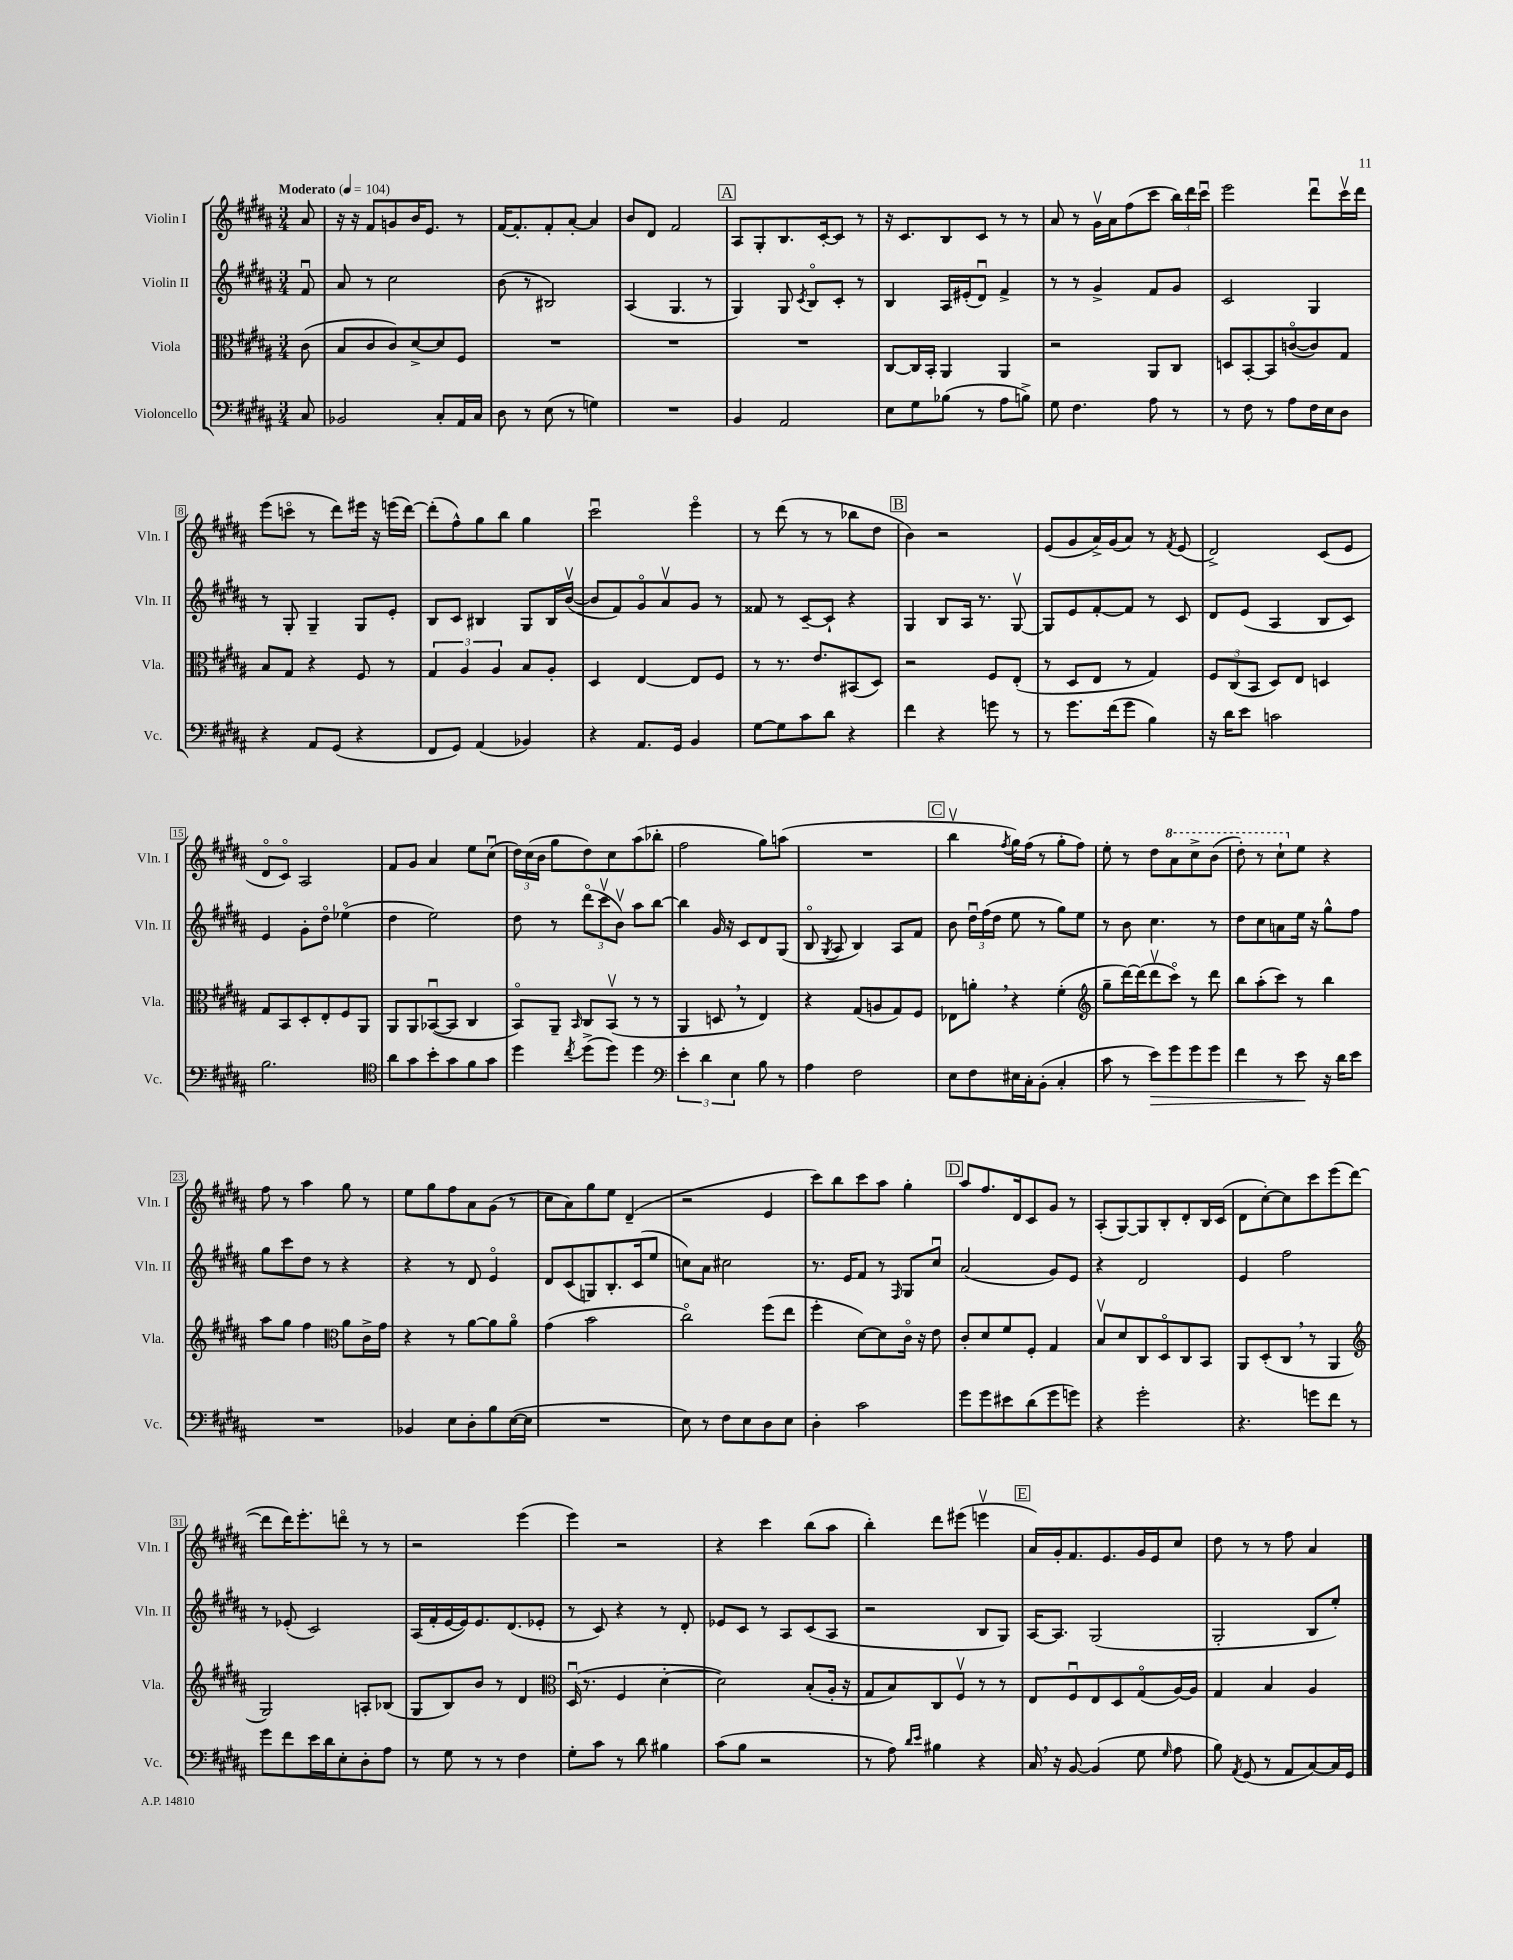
<<
\new StaffGroup <<
\new Staff = "s0" \with { instrumentName = "Violin I" shortInstrumentName = "Vln. I" } {
    \clef treble \key b \major \numericTimeSignature \time 3/4 \partial 8 \tempo "Moderato" 4 = 104
    \autoBeamOff ais'8 |
    r16 r16 fis'8[ g'8 b'16 e'8.] r8 |
    fis'16[~ fis'8.-. fis'8-. ais'8]~-. ais'4 |
    b'8[ dis'8] fis'2 |
    \mark \markup { \box "A" } ais8[ gis8-. b8. cis'16~-. cis'8] r8 |
    r16 cis'8.[ b8 cis'8] r8 r8 |
    ais'8 r8 gis'16[\upbow ais'16 fis''8( cis'''8] \tuplet 3/2 { b''16[) dis'''16 cis'''16]\downbow } |
    e'''2 dis'''8[\downbow cis'''16\upbow dis'''16] |
    e'''8[( c'''8]\flageolet r8 dis'''8[) eis'''16] r16 e'''16[( dis'''16]~) |
    dis'''8[-.( fis''8-^) gis''8 b''8] gis''4 |
    cis'''2\downbow e'''4\flageolet |
    r8 dis'''8( r8 r8 bes''8[ dis''8] |
    \mark \markup { \box "B" } b'4) r2 |
    e'8[( gis'8 ais'16->) gis'16( ais'8]) r8 \acciaccatura { fis'8 } e'8( |
    dis'2->) cis'8[( e'8] |
    dis'8[\flageolet cis'8]\flageolet) ais2 |
    fis'8[ gis'8] ais'4 e''8[ cis''8]\downbow( |
    \tuplet 3/2 { dis''16[) cis''16( b'16] } gis''8[ dis''8) cis''8 ais''8( bes''8]-. |
    fis''2 gis''8[) a''8]( |
    R2. |
    \mark \markup { \box "C" } b''4\upbow \acciaccatura { fis''8 } gis''16[) fis''16]( r8 gis''8[-. fis''8]) |
    e''8-. r8 dis''8[ \ottava #1 ais''8 cis'''8-> b''8]( |
    dis'''8-.) r8 cis'''8[-! \ottava #0 e''8] r4 |
    fis''8 r8 ais''4 gis''8 r8 |
    e''8[ gis''8 fis''8 ais'8 gis'8]( r8 |
    cis''8[ ais'8) gis''8 e''8] dis'4--( |
    r2 e'4 |
    cis'''8[) b''8 cis'''8 ais''8] gis''4-. |
    \mark \markup { \box "D" } ais''8[ fis''8. dis'16 cis'8 gis'8] r8 |
    ais8[-.( gis8~) gis8 b8-. dis'8-. b16 cis'16]( |
    dis'8[ cis''8~-.) cis''8 cis'''8 e'''8( dis'''8]~ |
    dis'''8[ dis'''16) e'''8.-. d'''8]\flageolet r8 r8 |
    r2 e'''4( |
    e'''4) r2 |
    r4 cis'''4 b''8[( ais''8] |
    b''4-.) dis'''8[ eis'''8]( e'''4\upbow |
    \mark \markup { \box "E" } ais'16[) gis'16-. fis'8. e'8. gis'16 e'16 cis''8] |
    dis''8 r8 r8 fis''8 ais'4 \bar "|." |
}
\new Staff = "s1" \with { instrumentName = "Violin II" shortInstrumentName = "Vln. II" } {
    \clef treble \key b \major \numericTimeSignature \time 3/4 \partial 8
    \autoBeamOff fis'8\downbow |
    ais'8 r8 cis''2 |
    b'8( r8 bis2) |
    ais4( gis4. r8 |
    \mark \markup { \box "A" } gis4) gis8 \acciaccatura { cis'8 } b8[\flageolet cis'8]-. r8 |
    b4 ais16[ eis'16-.( dis'8]\downbow) fis'4-> |
    r8 r8 gis'4-> fis'8[ gis'8] |
    cis'2 gis4 |
    r8 gis8-. gis4-- gis8[ e'8]-. |
    b8[ cis'8] bis4 gis8[ bis16 b'16]~\upbow( |
    b'8[ fis'8) gis'8\flageolet ais'8\upbow gis'8] r8 |
    fisis'8 r8 cis'8[~-- cis'8]-! r4 |
    \mark \markup { \box "B" } gis4 b8[ ais16] r8. gis8~\upbow |
    gis8[ e'8 fis'8~-. fis'8] r8 cis'8 |
    dis'8[ e'8]( ais4 b8[ cis'8]) |
    e'4 gis'8[-. dis''8]\flageolet ees''4\flageolet( |
    dis''4 e''2) |
    dis''8 r8 \tuplet 3/2 { dis'''8[\flageolet( cis'''8\upbow b'8]\upbow) } ais''8[ b''8]~ |
    b''4 gis'16 r16 cis'8[ dis'8 gis8]( |
    b8\flageolet \acciaccatura { gis8 } ais8 b4) ais8[ fis'8] |
    \mark \markup { \box "C" } b'8 \tuplet 3/2 { dis''16[\downbow fis''16( dis''16] } e''8 r8 gis''8[) e''8] |
    r8 b'8 cis''4. r8 |
    dis''8[ cis''8 a'8 e''16] r16 gis''8[-^ fis''8] |
    gis''8[ cis'''8 dis''8] r8 r4 |
    r4 r8 dis'8 e'4\flageolet |
    dis'8[ cis'8( g8) b8.-. cis'16( e''8] |
    c''8[) ais'8] cis''2 |
    r8. e'16[ fis'8] r8 \grace { fis16 } gis8[ cis''8]\downbow |
    \mark \markup { \box "D" } ais'2( gis'8[) e'8] |
    r4 dis'2 |
    e'4 fis''2 |
    r8 ees'8-.( cis'2) |
    ais16[( fis'16-. e'16~ e'16) e'8. dis'8.( ees'8]-. |
    r8 cis'8) r4 r8 dis'8-. |
    ees'8[ cis'8] r8 ais8[ cis'8( ais8] |
    r2 b8[ gis8]) |
    \mark \markup { \box "E" } ais16[~ ais8.] gis2( |
    gis2-. b8[ e''8]-.) \bar "|." |
}
\new Staff = "s2" \with { instrumentName = "Viola" shortInstrumentName = "Vla." } {
    \clef alto \key b \major \numericTimeSignature \time 3/4 \partial 8
    \autoBeamOff cis'8( |
    b8[ cis'8 cis'8) dis'8~-> dis'8 fis8] |
    R2. |
    R2. |
    \mark \markup { \box "A" } R2. |
    cis8[~ cis16 b,16]-. ais,4 ais,4 |
    r2 ais,8[ cis8] |
    d8[ b,8~-. b,8 c'8~\flageolet( c'8) gis8] |
    b8[ gis8] r4 fis8 r8 |
    \tuplet 3/2 { gis4 ais4 ais4 } b8[ ais8]-. |
    dis4 e4~ e8[ fis8] |
    r8 r8. e'8.[ bis,8( dis8]) |
    \mark \markup { \box "B" } r2 fis8[ e8]-.( |
    r8 dis8[ e8] r8 gis4) |
    \tuplet 3/2 { fis8[ cis8( b,8] } dis8[) e8] d4 |
    gis8[ b,8 dis8-. e8-. fis8 ais,8] |
    ais,8[ ais,8 bes,8~\downbow( bes,8] cis4 |
    b,8[\flageolet) ais,8]-- \grace { b,16 } cis8[ b,8]\upbow( r8 r8 |
    ais,4 d8 \breathe r8 e4) |
    r4 gis8[( a8 gis8) fis8] |
    \mark \markup { \box "C" } ees8[ a'8]-. \breathe r4 fis'4-.( |
    \clef treble gis''8[-- dis'''16~) dis'''16( dis'''8\upbow cis'''8]\flageolet) r8 dis'''8 |
    b''8[ ais''8-.( cis'''8]) r8 b''4 |
    ais''8[ gis''8] fis''4 \clef alto ais'8[ cis'16-> gis'16] |
    r4 r8 ais'8[~ ais'8 ais'8]\flageolet |
    gis'4( b'2 |
    cis''2\flageolet) fis''8[( e''8] |
    fis''4-. dis'8[~) dis'8 cis'16]\flageolet r16 e'8 |
    \mark \markup { \box "D" } cis'8[-. dis'8 fis'8 fis8]-. gis4 |
    b8[\upbow dis'8 cis8 dis8\flageolet cis8 b,8] |
    ais,8[ dis8-.( cis8] \breathe r8 ais,4 |
    \clef treble gis2) a8[-. bes8]( |
    gis8[ b8) b'8] r8 dis'4 |
    \clef alto dis16\downbow( r8. fis4 dis'4~-. |
    dis'2) b8[-.( ais16]-. r16 |
    gis8[ b8) cis8 fis8]\upbow r8 r8 |
    \mark \markup { \box "E" } e8[ fis8\downbow e8 dis8 gis8\flageolet( ais16~) ais16] |
    gis4 b4 ais4 \bar "|." |
}
\new Staff = "s3" \with { instrumentName = "Violoncello" shortInstrumentName = "Vc." } {
    \clef bass \key b \major \numericTimeSignature \time 3/4 \partial 8
    \autoBeamOff cis8 |
    bes,2 cis8[-. ais,16 cis16] |
    dis8 r8 e8( r8 g4) |
    R2. |
    \mark \markup { \box "A" } b,4 ais,2 |
    e8[ gis8 bes8]( r8 ais8[ b8]->) |
    gis8 fis4. ais8 r8 |
    r8 fis8 r8 ais8[ fis16 e16 dis8] |
    r4 ais,8[ gis,8]( r4 |
    fis,8[ gis,8]) ais,4( bes,4) |
    r4 ais,8.[ gis,16] b,4 |
    gis8[~ gis8 cis'8 dis'8] r4 |
    \mark \markup { \box "B" } fis'4 r4 g'8 r8 |
    r8 gis'8.[ fis'16( gis'8] b4) |
    r16 dis'16[ e'8] c'2 |
    b2. |
    \clef tenor ais'8[ gis'8 b'8-. gis'8 fis'8 gis'8] |
    dis''4 \acciaccatura { cis''8 } dis''8[->( dis''8]) dis''4 |
    \clef bass \tuplet 3/2 { e'4-. dis'4 e4 } b8 r8 |
    ais4 fis2 |
    \mark \markup { \box "C" } e8[ fis8 eis16 cis16-. b,8]-.( cis4-. |
    cis'8 r8 e'8[\>) gis'8 gis'8 gis'8] |
    fis'4 r8 e'8\! r16 dis'16[ e'8] |
    R2. |
    bes,4 e8[ dis8-. b8 e16~( e16] |
    R2. |
    e8) r8 fis8[ e8 dis8 e8] |
    dis4-. cis'2 |
    \mark \markup { \box "D" } gis'8[ gis'8 eis'8 dis'8( gis'8 g'8]) |
    r4 gis'2-. |
    r4. g'8[ fis'8] r8 |
    gis'8[ fis'8 e'16 dis'16 e8-. dis8-. ais8] |
    r8 gis8 r8 r8 fis4 |
    gis8[-. cis'8] r8 dis'8 bis4 |
    cis'8[( b8] r2 |
    r8 ais8) \grace { dis'16[ e'16] } bis4 r4 |
    \mark \markup { \box "E" } cis16 \breathe r16 b,8~ b,4( gis8 \grace { gis16 } ais8 |
    b8) \acciaccatura { ais,8 } gis,8( r8 ais,8[ cis8~) cis16 gis,16] \bar "|." |
}
>>
>>
\layout { \context { \Score \override BarNumber.stencil = #(make-stencil-boxer 0.1 0.3 ly:text-interface::print) } }
